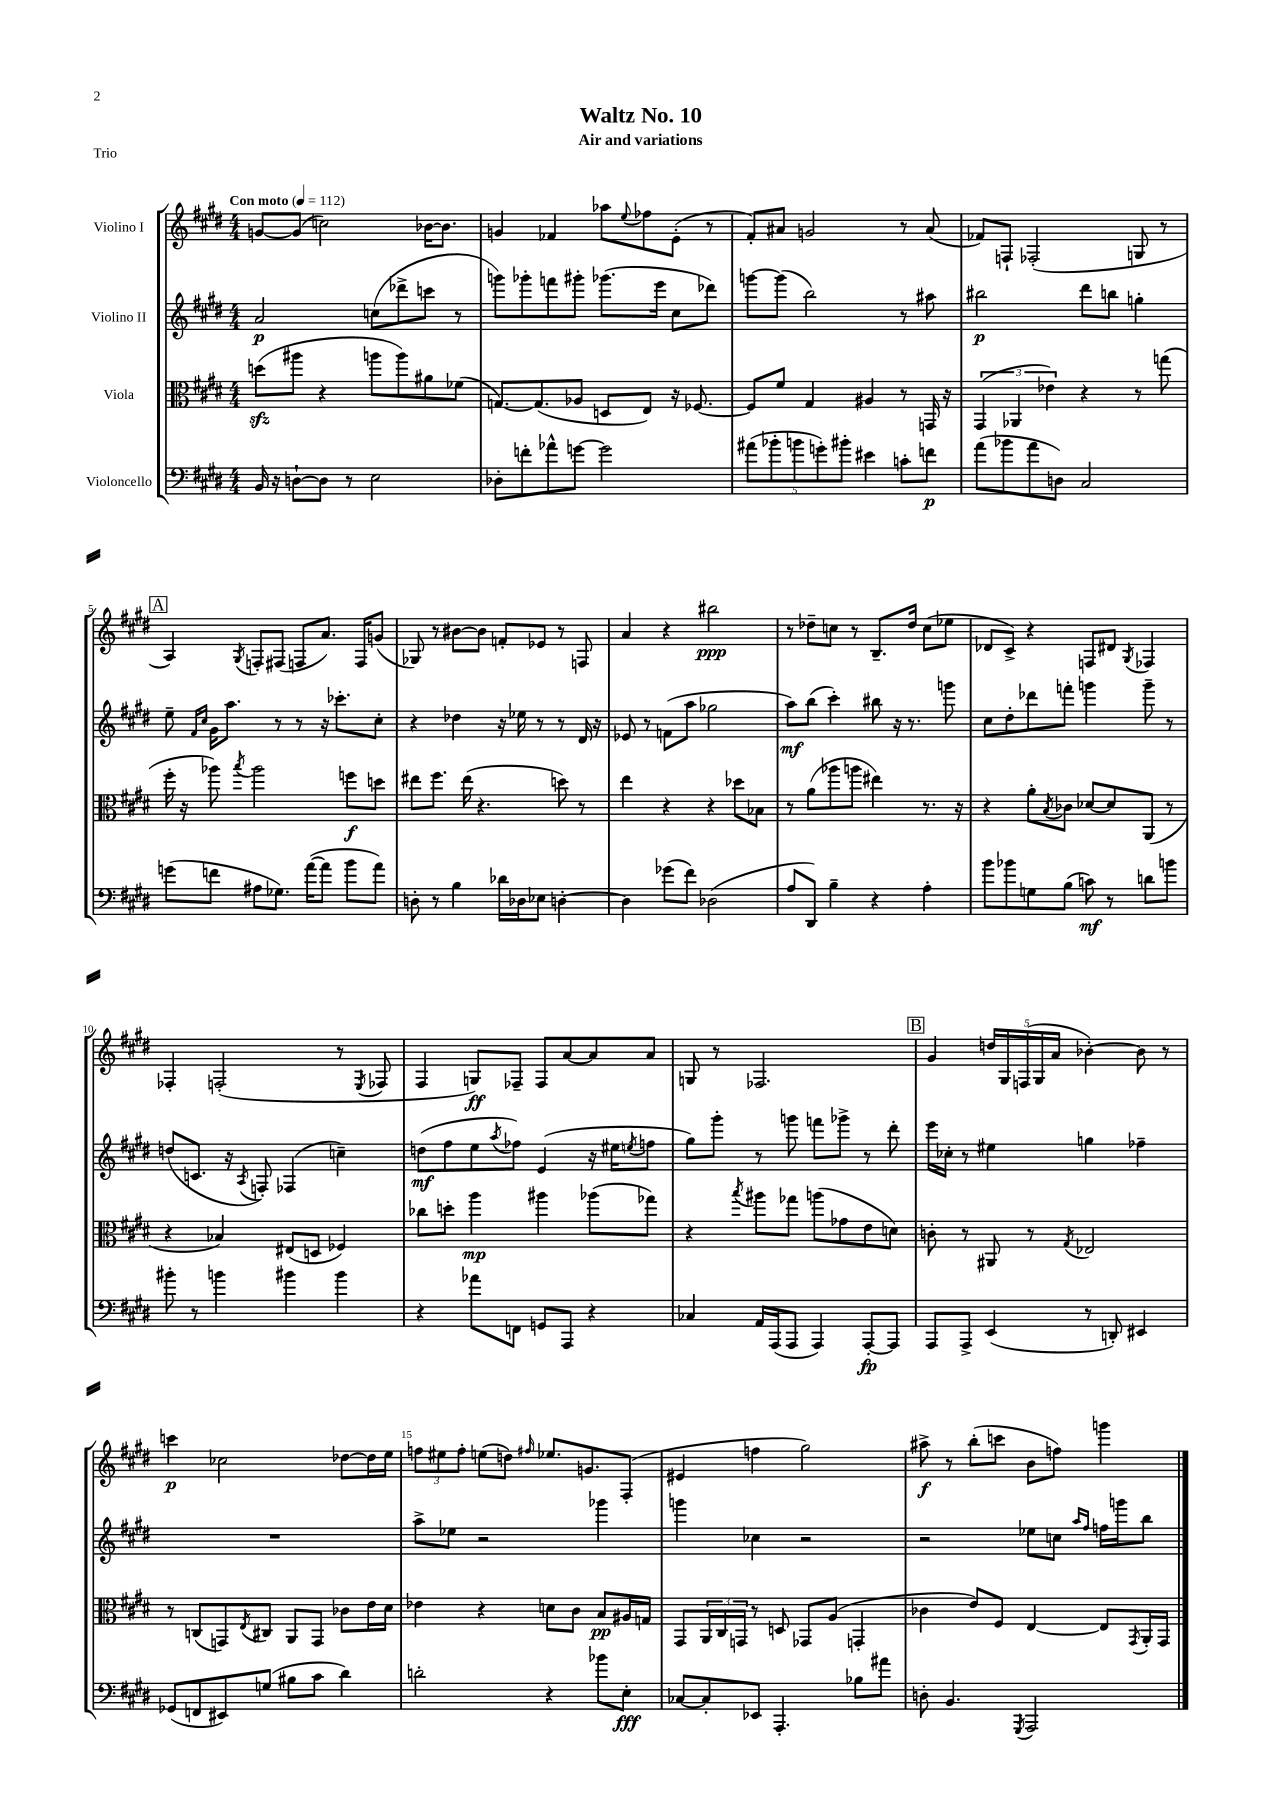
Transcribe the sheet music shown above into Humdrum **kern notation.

**kern	**kern	**kern	**kern
*staff4	*staff3	*staff2	*staff1
*clefF4	*clefC3	*clefG2	*clefG2
*k[f#c#g#d#]	*k[f#c#g#d#]	*k[f#c#g#d#]	*k[f#c#g#d#]
*M4/4	*M4/4	*M4/4	*M4/4
*MM112	*MM112	*MM112	*MM112
16BB	(8dd	2a	[8g
16r	.	.	.
[8D`	8aa#	.	(8g]
8D]	4r	.	2cc)
8r	.	.	.
2E	8aa	(8cc	.
.	8aa)	8ddd-^	.
.	8a#	8ccc	[16b-
.	.	.	8.b-]
.	(8f-	8r	.
=	=	=	=
8D-'	[8.G)	8ggg)	4g
8f'	.	8ggg-'	.
.	(8.G]	.	.
8a-^^	.	8fff	4f-
[8g	8A-	8ggg#'	.
2g]	8D	(8.ggg-	8aa-
.	.	.	8qqee
.	8E)	.	8ff-
.	.	16eee	.
.	16r	8cc#	(8e'
.	[8.F-	.	.
.	.	8ddd-)	8r
=	=	=	=
(10a#	8F-]	[8ggg	8f#')
10b-'	.	.	.
.	8f#	(8ggg]	8a#
10b	.	.	.
.	4G#	2bb)	2g
10g')	.	.	.
10b#'	.	.	.
4e#	4A#	.	.
8c'	8r	8r	8r
8f	16GG	8aa#	(8a#
.	16r	.	.
=	=	=	=
(8a	(6GG#	2bb#	8f-)
8b-	.	.	8F`
.	6AA-	.	.
8a	.	.	(2F-'
.	6e-)	.	.
8D)	.	.	.
2C#	4r	8ddd#	.
.	.	8bb	.
.	8r	4gg'	8G
.	(8gg	.	8r
=	=	=	=
(8g	16ff#'	8ee~	4A)
.	16r	.	.
.	.	16qqf#	.
.	.	16qqcc#	.
8f	8aa-)	16g#	.
.	.	8.aa	.
.	8qbb	.	8qG#
8A#	2aa-	.	8F'
8.G-)	.	8r	(8F#
.	.	8r	8F
([16a	.	.	.
8a]	.	16r	8.a)
.	.	8.ccc-'	.
8b	8ff	.	.
.	.	.	16F
8a)	8dd	8cc#'	(8g
=	=	=	=
8D'	8ee#	4r	8G-)
8r	8.ff#	.	8r
4B	.	4dd-	[8b#
.	(16ee#	.	.
.	4.r	.	8b#]
16d-	.	16r	8f'
16D-	.	16ee-	.
8E-	.	8r	8e-
[4D'	8dd)	8r	8r
.	8r	16d#	8F
.	.	16r	.
=	=	=	=
4D]	4ee	8e-	4a
.	.	8r	.
(8g-	4r	(8f	4r
8f#)	.	8aa	.
(2D-	4r	2gg-	2bb#
.	8dd-	.	.
.	8B-	.	.
=	=	=	=
8A	8r	8aa)	8r
8DD#)	(8a	(8bb	8dd-~
4B~	8aa-	4ccc#')	8cc
.	8aa	.	8r
4r	4ee#)	8bb#	8.B~
.	.	16r	.
.	.	8.r	16dd-
4A'	8.r	.	(8cc
.	.	8ggg	8ee-
.	16r	.	.
=	=	=	=
8b	4r	8cc#	8d-
8b-	.	8dd#'	8c#^)
8G	8a'	8ddd-	4r
.	8qB	.	.
(8B	8c-	8fff'	.
8c)	[8d-	4ggg	8F
8r	8d-]	.	8d#
.	.	.	8qG#
8d	(8AA	8ggg~	4F-
8b	8r	8r	.
=	=	=	=
8b#'	4r	(8dd	4F-'
8r	.	8.c	.
4b	4B-)	.	(2F'
.	.	16r	.
.	.	8qA	.
.	.	8F')	.
4b#	(8E#	(4F-	.
.	8D	.	.
4b#	4F-)	4cc~)	8r
.	.	.	8qE
.	.	.	8F-
=	=	=	=
4r	8cc-	(8dd	4F#
.	8dd'	8ff#	.
8a-	4aa	8ee	8G)
.	.	8qaa	.
8FF	.	8ff-)	8F-~
8GG	4aa#	(4e	8F-
8AAA	.	.	[8a
4r	(8aa-	16r	8a]
.	.	16ee#	.
.	.	8qee	.
.	8gg-)	8ff	8a
=	=	=	=
4C-	4r	8gg#)	8G
.	.	8ggg#'	8r
.	8qbb	.	.
16AA	8aa#	8r	2.F-
(16AAA	.	.	.
8AAA	8gg-	8ggg	.
4AAA)	(8aa	8fff	.
.	8g-	8ggg-^	.
[8AAA'	8e	8r	.
8AAA]	8d)	8ddd#'	.
=	=	=	=
8AAA	8c'	16eee	4g#
.	.	16cc-'	.
8AAA^	8r	8r	.
(4EE	8AA#	4ee#	20dd
.	.	.	20G#
.	.	.	(20F
.	8r	.	.
.	.	.	20G#
.	.	.	20a
.	8qG#	.	.
8r	2E-	4gg	[4b-')
8DD')	.	.	.
4EE#	.	4ff-~	8b-]
.	.	.	8r
=	=	=	=
(8GG-	8r	1r	4ccc
8FF	(8C	.	.
8EE#)	8GG)	.	2cc-
.	8qE	.	.
(8G	8C#	.	.
8B#	8AA	.	.
8c#	8GG	.	.
4d#)	8c-	.	[8dd-
.	16e	.	16dd-]
.	16d#	.	16ee
=	=	=	=
2d'	4e-	8aa^	12ff
.	.	.	12ee#
.	.	8ee-	.
.	.	.	12ff'
.	4r	2r	(8ee
.	.	.	8dd)
.	.	.	16qqff#
4r	8d	.	8.ee-
.	8c#	.	.
.	.	.	8.g
8b-	8B	4ggg-	.
8E'	16A#	.	(8F#'
.	16G	.	.
=	=	=	=
[8C-	8GG#	4ggg	4e#
8C-']	24AA	.	.
.	24C#	.	.
.	24GG	.	.
8EE-	8r	4cc-	4ff
4.AAA'	8D	.	.
.	8GG-	2r	2gg#)
.	(8A	.	.
8B-	4GG'	.	.
8a#	.	.	.
=	=	=	=
8D'	4c-	2r	8aa#^
4.BB	.	.	8r
.	8e)	.	(8bb'
.	8F#	.	8ccc
8qGGG#	.	.	.
2AAA	[4E	8ee-	8b
.	.	8cc	8ff)
.	.	16qqaa	.
.	.	16qqff#	.
.	8E]	16ff	4ggg
.	.	16ggg	.
.	8qGG#	.	.
.	16AA'	8bb	.
.	16GG#	.	.
==	==	==	==
*-	*-	*-	*-
